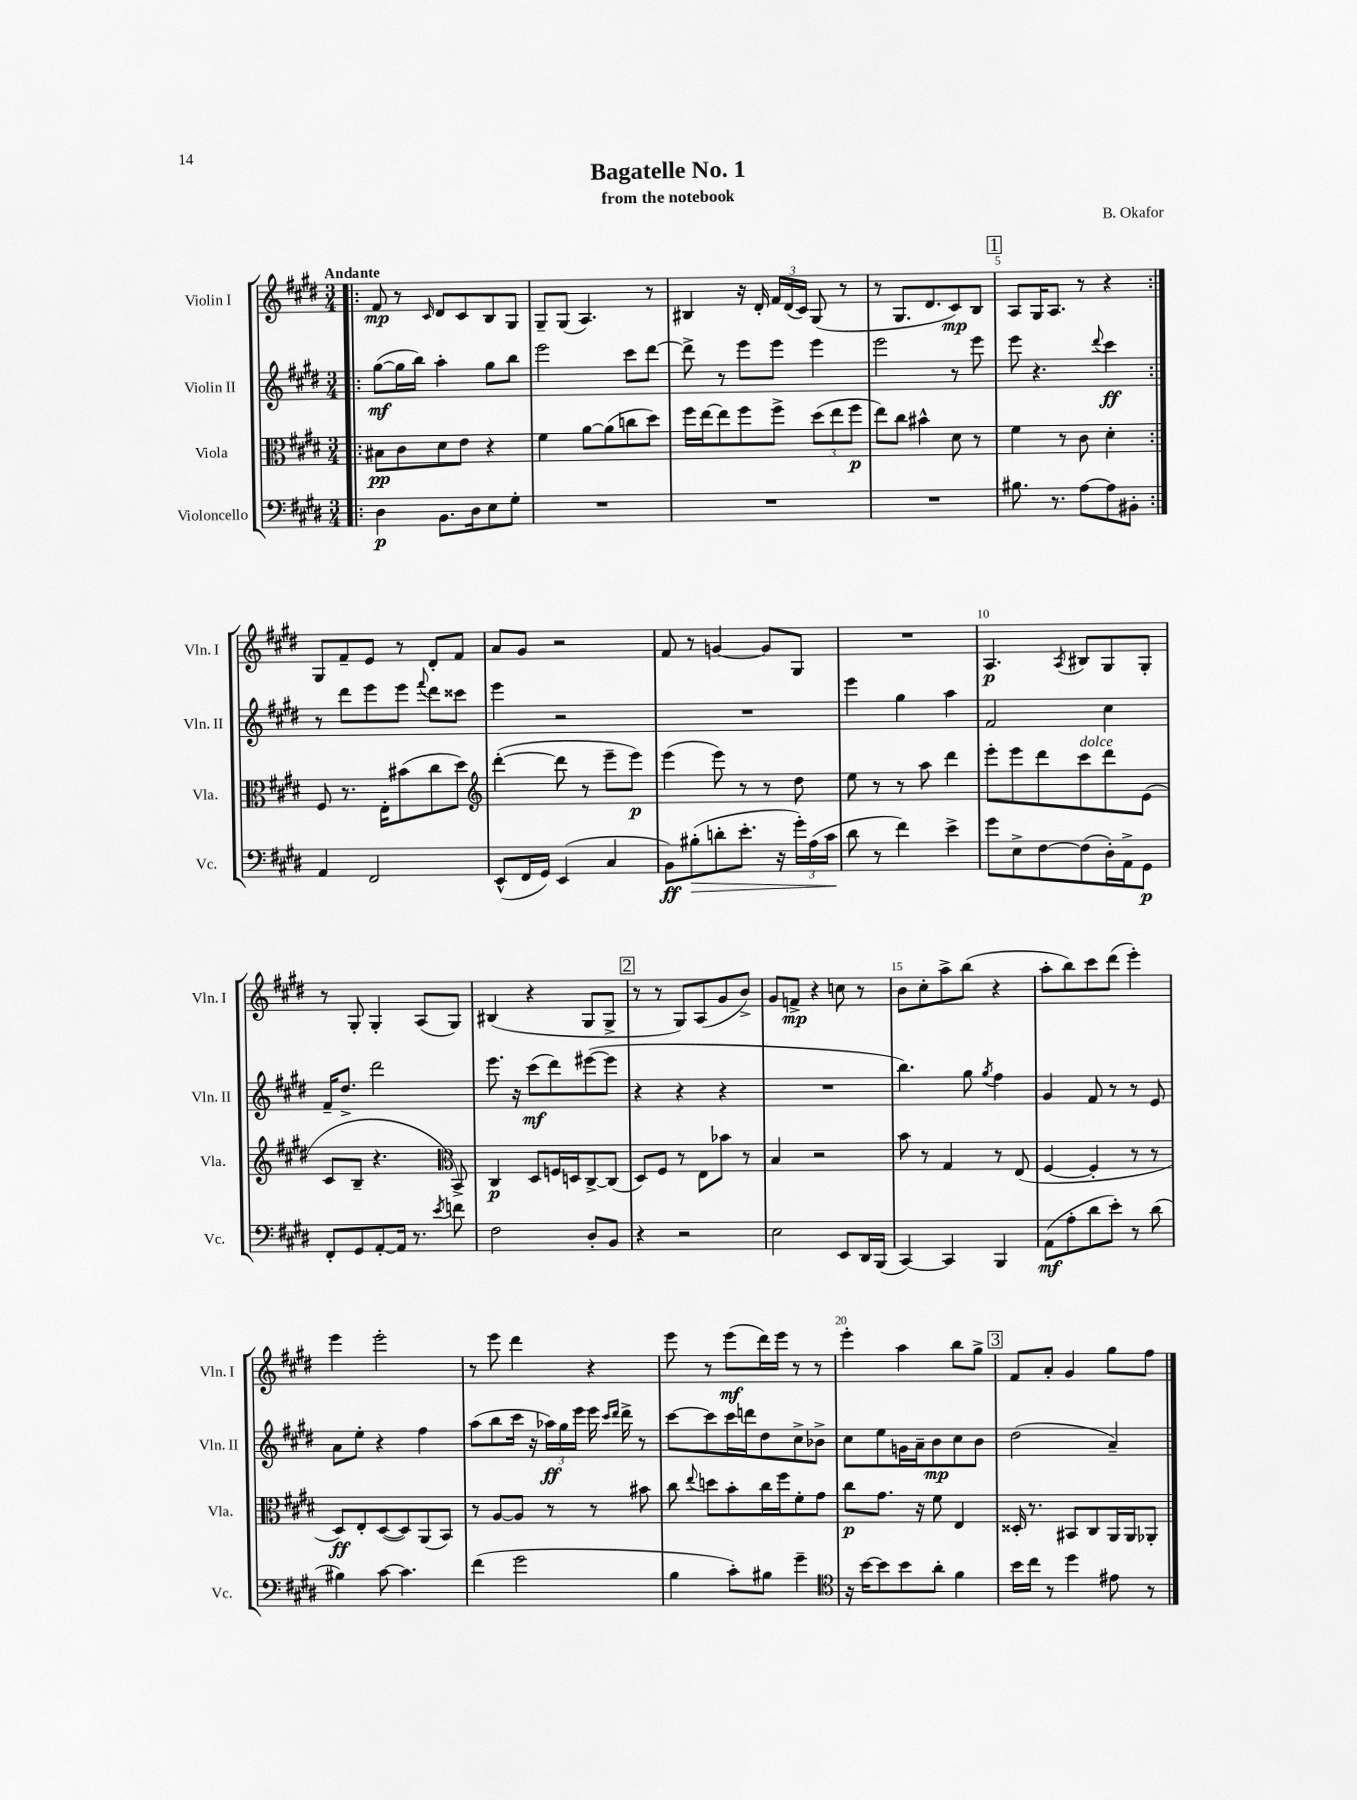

**kern	**kern	**kern	**kern
*staff4	*staff3	*staff2	*staff1
*clefF4	*clefC3	*clefG2	*clefG2
*k[f#c#g#d#]	*k[f#c#g#d#]	*k[f#c#g#d#]	*k[f#c#g#d#]
*M3/4	*M3/4	*M3/4	*M3/4
=!|:	=!|:	=!|:	=!|:
4D#	8B#	([8gg#	8f#
.	8c#	16gg#]	8r
.	.	16bb)	.
.	.	.	16qqc#
8.BB	8d#	4aa'	8d#
.	8e	.	8c#
16D#	.	.	.
8E	4r	8gg#	8B
8G#'	.	8bb	8G#
=	=	=	=
2.r	4f#	2eee	8G#~
.	.	.	(8G#
.	[8a	.	4.A)
.	(8a]	.	.
.	8cc	8ccc#	.
.	8dd#)	[8ddd#	8r
=	=	=	=
2.r	16ff#	8ddd#^]	4B#
.	[16ee	.	.
.	8ee]	8r	.
.	8ff#	8eee	16r
.	.	.	16d#'
.	8ff#^	8eee	24f#
.	.	.	(24d#
.	.	.	24c#)
.	(12dd#	4eee	(8G#
.	12ee	.	.
.	.	.	8r
.	12ff#	.	.
=	=	=	=
2.r	8ee)	2eee	8r
.	8cc#	.	8.G#
.	4b#^^	.	.
.	.	.	8.d#
.	8d#	8r	8c#)
.	8r	8eee	8B
=	=	=	=
8.B#	4f#	8eee	8A
.	.	4.r	16G#
8.r	.	.	8.A
.	8r	.	.
[8A	8c#	.	8r
.	.	8qqddd#	.
8A]	4d#'	4ccc#	4r
8BB#'	.	.	.
=:|!	=:|!	=:|!	=:|!
4AA	8F#	8r	8G#
.	8.r	8ddd#	8f#~
2FF#	.	8eee	8e
.	16E'	.	.
.	(8b#	8eee	8r
.	.	8qqfff#	.
.	8cc#	8ddd#	8d#'
.	8dd#)	8ccc##	8f#
=	=	=	=
*	*clefG2	*	*
(8EE^^	([4ddd#'	4eee	8a
16FF#	.	.	8g#
16GG#)	.	.	.
(4EE	8ddd#]	2r	2r
.	8r	.	.
4C#	8eee~	.	.
.	8eee)	.	.
=	=	=	=
8BB)	(4eee	2.r	8f#
(8B#'	.	.	8r
8d'	8eee)	.	[4g
8.e'	8r	.	.
.	8r	.	8g]
16r	.	.	.
24g#')	8dd#	.	8G#
(24A	.	.	.
24c#	.	.	.
=	=	=	=
8d#	8ee	4eee	2.r
8r	8r	.	.
4f#)	8r	4gg#	.
.	8aa	.	.
4e^	4ddd#	4aa	.
=	=	=	=
8g#	8eee'	2f#	4.A
8E^	8eee	.	.
[8F#	8ddd#	.	.
.	.	.	8qA
(8F#]	8ccc#	.	8B#
16D#')	8ddd#	4cc#	8G#
16AA^	.	.	.
8GG#	(8e	.	8G#'
=	=	=	=
8FF#'	8c#	16f#~	8r
.	.	8.dd#^	.
8GG#	8B~	.	8G#'
[8AA'	4.r	2ddd#	4G#'
16AA]	.	.	.
8.r	.	.	.
.	.	.	(8A
*	*clefC3	*	*
8qe	.	.	.
8f	8BB^)	.	8G#)
=	=	=	=
2F#	4C#	8.eee	(4B#
.	.	16r	.
.	8D#	(8ccc#	4r
.	16F	8ddd#)	.
.	16D	.	.
8D#'	[8C#^	([8eee#	8G#
8BB	(8C#]	8eee#]	8G#^
=	=	=	=
4r	8D#)	4r	8r
.	8F#	.	8r
2r	8r	4r	8G#)
.	8E	.	(8A
.	8b-	4r	8g#
.	8r	.	8b^)
=	=	=	=
2E	4B	2.r	8g#
.	.	.	8f^
.	2r	.	4r
8EE	.	.	8cc
16DD#	.	.	8r
(16BBB	.	.	.
=	=	=	=
[4CC#)	8b	4.bb)	8b
.	8r	.	8cc#'
4CC#]	4G#	.	8aa^
.	.	8gg#	(8bb
.	.	8qgg#	.
4BBB	8r	4ff#	4r
.	(8E	.	.
=	=	=	=
(8AA	[4F#	4g#	8aa'
8A'	.	.	8bb)
8d#	4F#']	8f#	8ccc#
8e')	.	8r	(8ddd#
8r	8r	8r	4eee')
(8d#	8r	8e	.
=	=	=	=
4B#)	8D#)	8a	4eee
.	8E'	8ee'	.
[8c#	([8D#	4r	2eee'
4.c#]	8D#])	.	.
.	(8AA	4ff#	.
.	8BB)	.	.
=	=	=	=
(4f#	8r	(8aa	8r
.	[8A	8bb	8eee
2g#	8A]	16ccc#	4ddd#
.	.	16r	.
.	8r	24aa-)	.
.	.	24gg#	.
.	.	24eee	.
.	8r	16eee	4r
.	.	16qqccc#	.
.	.	16qqddd#	.
.	.	16ddd#^	.
.	8b#	8r	.
=	=	=	=
4B	8cc#	[8ccc#	8eee
.	8qqee	.	.
.	8dd	8ccc#]	8r
8c#')	8b'	16ccc#	(8eee
.	.	16ddd	.
8B#	16cc#	8dd#	16ddd#)
.	16ff#	.	16eee
4g#~	8f#'	8cc#^	8r
.	8g#	8b-^	8r
=	=	=	=
*clefC4	*	*	*
16r	8cc#	8cc#	4eee'
[16b	.	.	.
8b]	8.g#	8ee	.
8b	.	16g	4aa
.	16r	16a~	.
8a'	8f#	8b	.
4f#	4E	8cc#	8bb
.	.	8b	8gg#^
=	=	=	=
16b	16D##'	(2dd#	8f#
16cc#	8.r	.	.
8r	.	.	8a'
4dd#	8BB#	.	4g#
.	8C#	.	.
8e#	16AA	4a~)	8gg#
.	16AA	.	.
8r	8AA-'	.	8ff#
==	==	==	==
*-	*-	*-	*-
